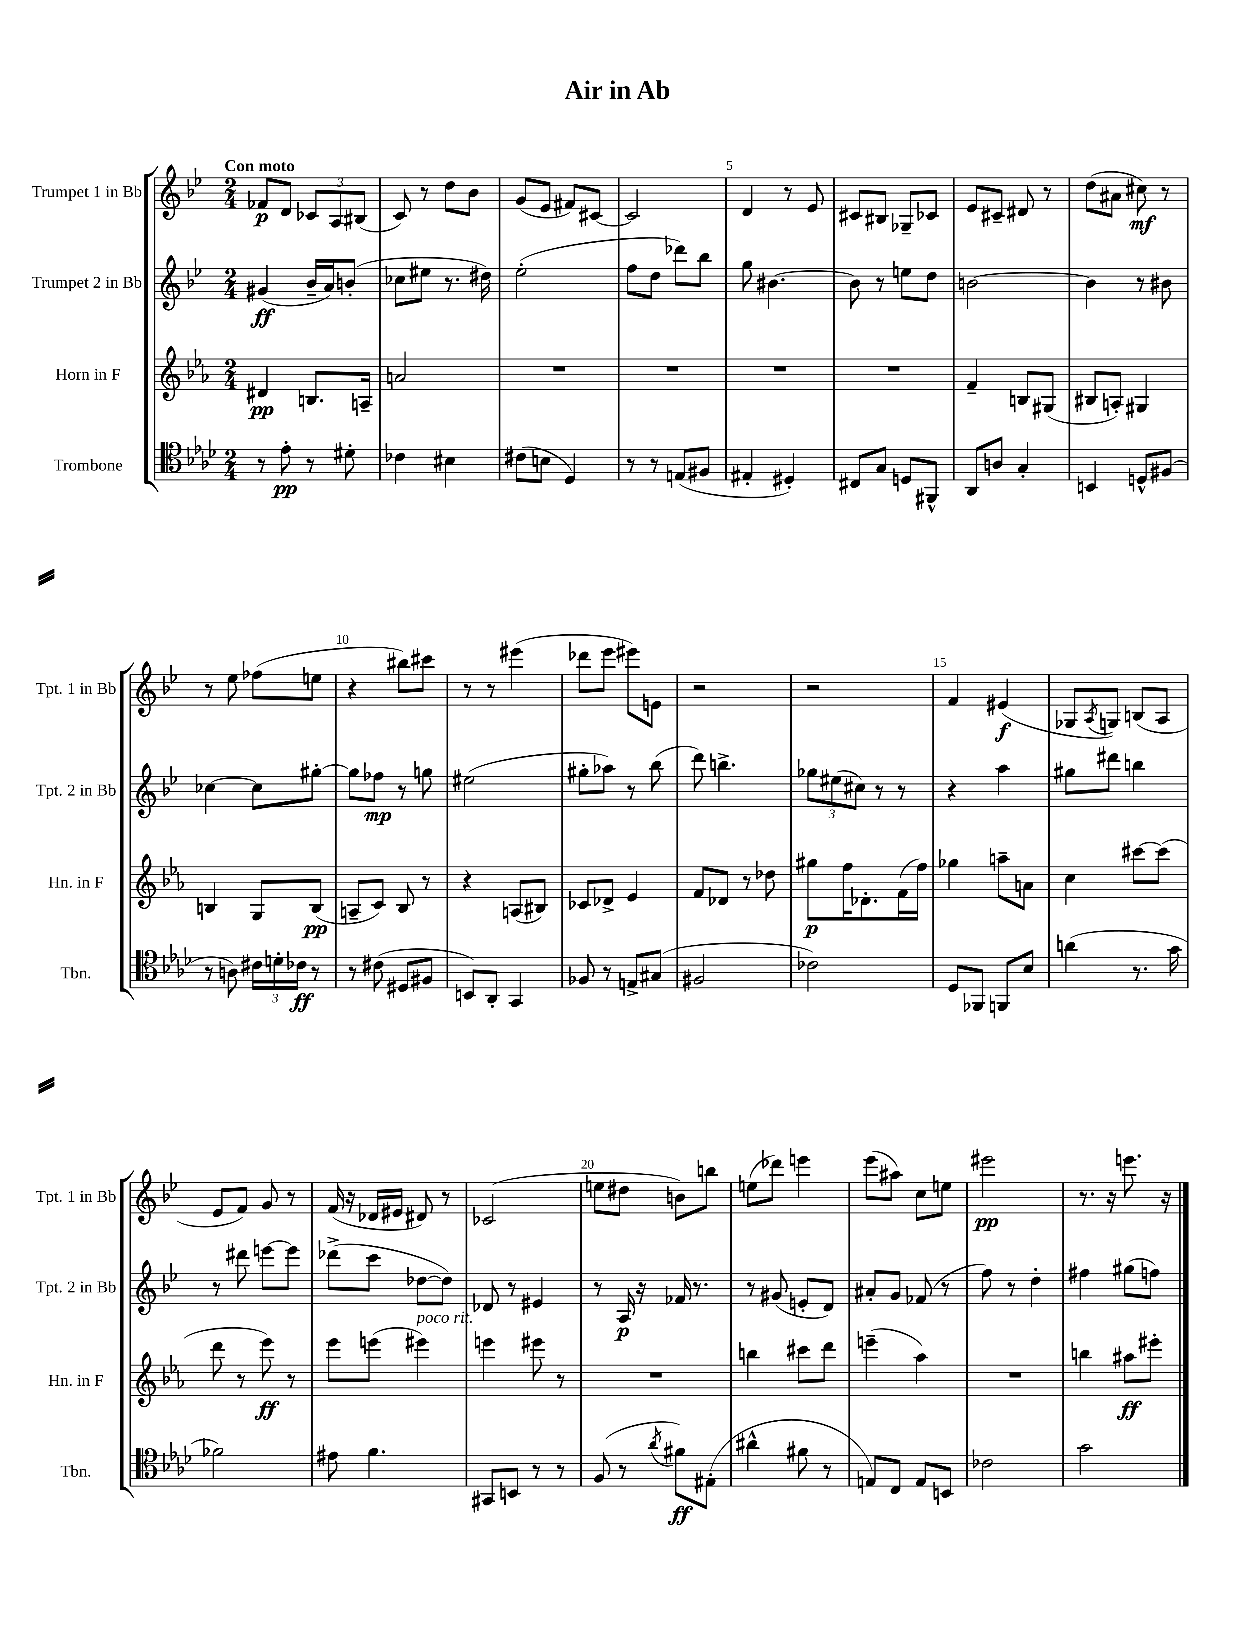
\header { title = "Air in Ab" }
<<
\new StaffGroup <<
\new Staff = "s0" \with { instrumentName = "Trumpet 1 in Bb" shortInstrumentName = "Tpt. 1 in Bb" } {
    \clef treble \key bes \major \numericTimeSignature \time 2/4 \tempo "Con moto"
    fes'8\p d'8 \tuplet 3/2 { ces'8 a8 bis8( } |
    c'8) r8 d''8 bes'8 |
    g'8( ees'8 fis'8) cis'8~ |
    cis'2 |
    d'4 r8 ees'8 |
    cis'8 bis8 ges8-- ces'8 |
    ees'8 cis'8-- dis'8 r8 |
    d''8( ais'8 cis''8\mf) r8 |
    r8 ees''8 fes''8( e''8 |
    r4 bis''8) cis'''8 |
    r8 r8 eis'''4( |
    des'''8 ees'''8 eis'''8) e'8 |
    r2 |
    r2 |
    f'4 eis'4\f( |
    ges8 \acciaccatura { a8 } g8) b8( a8 |
    ees'8 f'8) g'8 r8 |
    f'16( r16 des'16 eis'16 dis'8) r8 |
    ces'2( |
    e''8 dis''8 b'8) b''8 |
    e''8( des'''8) e'''4 |
    ees'''8( ais''8) c''8 e''8 |
    eis'''2\pp |
    r8. r16 e'''8. r16 \bar "|." |
}
\new Staff = "s1" \with { instrumentName = "Trumpet 2 in Bb" shortInstrumentName = "Tpt. 2 in Bb" } {
    \clef treble \key bes \major \numericTimeSignature \time 2/4
    gis'4\ff( bes'16-- a'16) b'8-.( |
    ces''8 eis''8 r8. dis''16) |
    ees''2-.( |
    f''8 d''8 des'''8) bes''8 |
    g''8 bis'4.~ |
    bis'8 r8 e''8 d''8 |
    b'2~ |
    b'4 r8 bis'8 |
    ces''4~ ces''8 gis''8~-. |
    gis''8 fes''8\mp r8 g''8 |
    eis''2( |
    gis''8-. aes''8) r8 bes''8( |
    d'''8) b''4.-> |
    \tuplet 3/2 { ges''8 eis''8( cis''8) } r8 r8 |
    r4 a''4 |
    gis''8 dis'''8 b''4 |
    r8 dis'''8 e'''8~ e'''8 |
    des'''8->( c'''8 des''8~ des''8) |
    des'8 r8 eis'4 |
    r8 a16\p r16 fes'16 r8. |
    r8 gis'8( e'8-. d'8) |
    ais'8-. g'8 fes'8( r8 |
    f''8) r8 d''4-. |
    fis''4 gis''8( f''8) \bar "|." |
}
\new Staff = "s2" \with { instrumentName = "Horn in F" shortInstrumentName = "Hn. in F" } {
    \clef treble \key ees \major \numericTimeSignature \time 2/4
    dis'4\pp b8. a16-- |
    a'2 |
    R2 |
    R2 |
    R2 |
    R2 |
    f'4-- b8 gis8( |
    bis8 a8-.) gis4 |
    b4 g8 b8\pp( |
    a8-- c'8) bes8 r8 |
    r4 a8( bis8) |
    ces'8 des'8-> ees'4 |
    f'8 des'8 r8 des''8 |
    gis''8\p f''16 des'8.-. f'16( f''16) |
    ges''4 a''8-- a'8 |
    c''4 cis'''8~ cis'''8( |
    d'''8 r8 ees'''8\ff) r8 |
    ees'''8 e'''8( eis'''4^\markup { \italic "poco rit." }) |
    e'''4 eis'''8 r8 |
    R2 |
    b''4 cis'''8 d'''8 |
    e'''4--( aes''4) |
    R2 |
    b''4 ais''8\ff eis'''8-. \bar "|." |
}
\new Staff = "s3" \with { instrumentName = "Trombone" shortInstrumentName = "Tbn." } {
    \clef tenor \key aes \major \numericTimeSignature \time 2/4
    r8 ees'8-.\pp r8 dis'8-. |
    ces'4 bis4 |
    cis'8( b8 des4) |
    r8 r8 e8( fis8 |
    eis4-. dis4-.) |
    cis8 g8 d8 fis,8-^ |
    aes,8 a8 g4-. |
    b,4 d8-^ fis8( |
    r8 a8) \tuplet 3/2 { cis'16 d'16-. ces'16\ff } r8 |
    r8 cis'8( dis8 fis8 |
    b,8) aes,8-. g,4 |
    fes8 r8 e8-> gis8( |
    fis2 |
    ces'2) |
    des8 fes,8 f,8 bes8 |
    a'4( r8. g'16 |
    fes'2) |
    eis'8 f'4. |
    gis,8 b,8 r8 r8 |
    f8( r8 \acciaccatura { aes'8 } fis'8\ff) eis8-.( |
    ais'4-^ fis'8 r8 |
    e8) c8 e8 b,8 |
    ces'2 |
    g'2 \bar "|." |
}
>>
>>
\layout { \context { \Score \override BarNumber.break-visibility = ##(#f #t #t) barNumberVisibility = #(every-nth-bar-number-visible 5) } }
